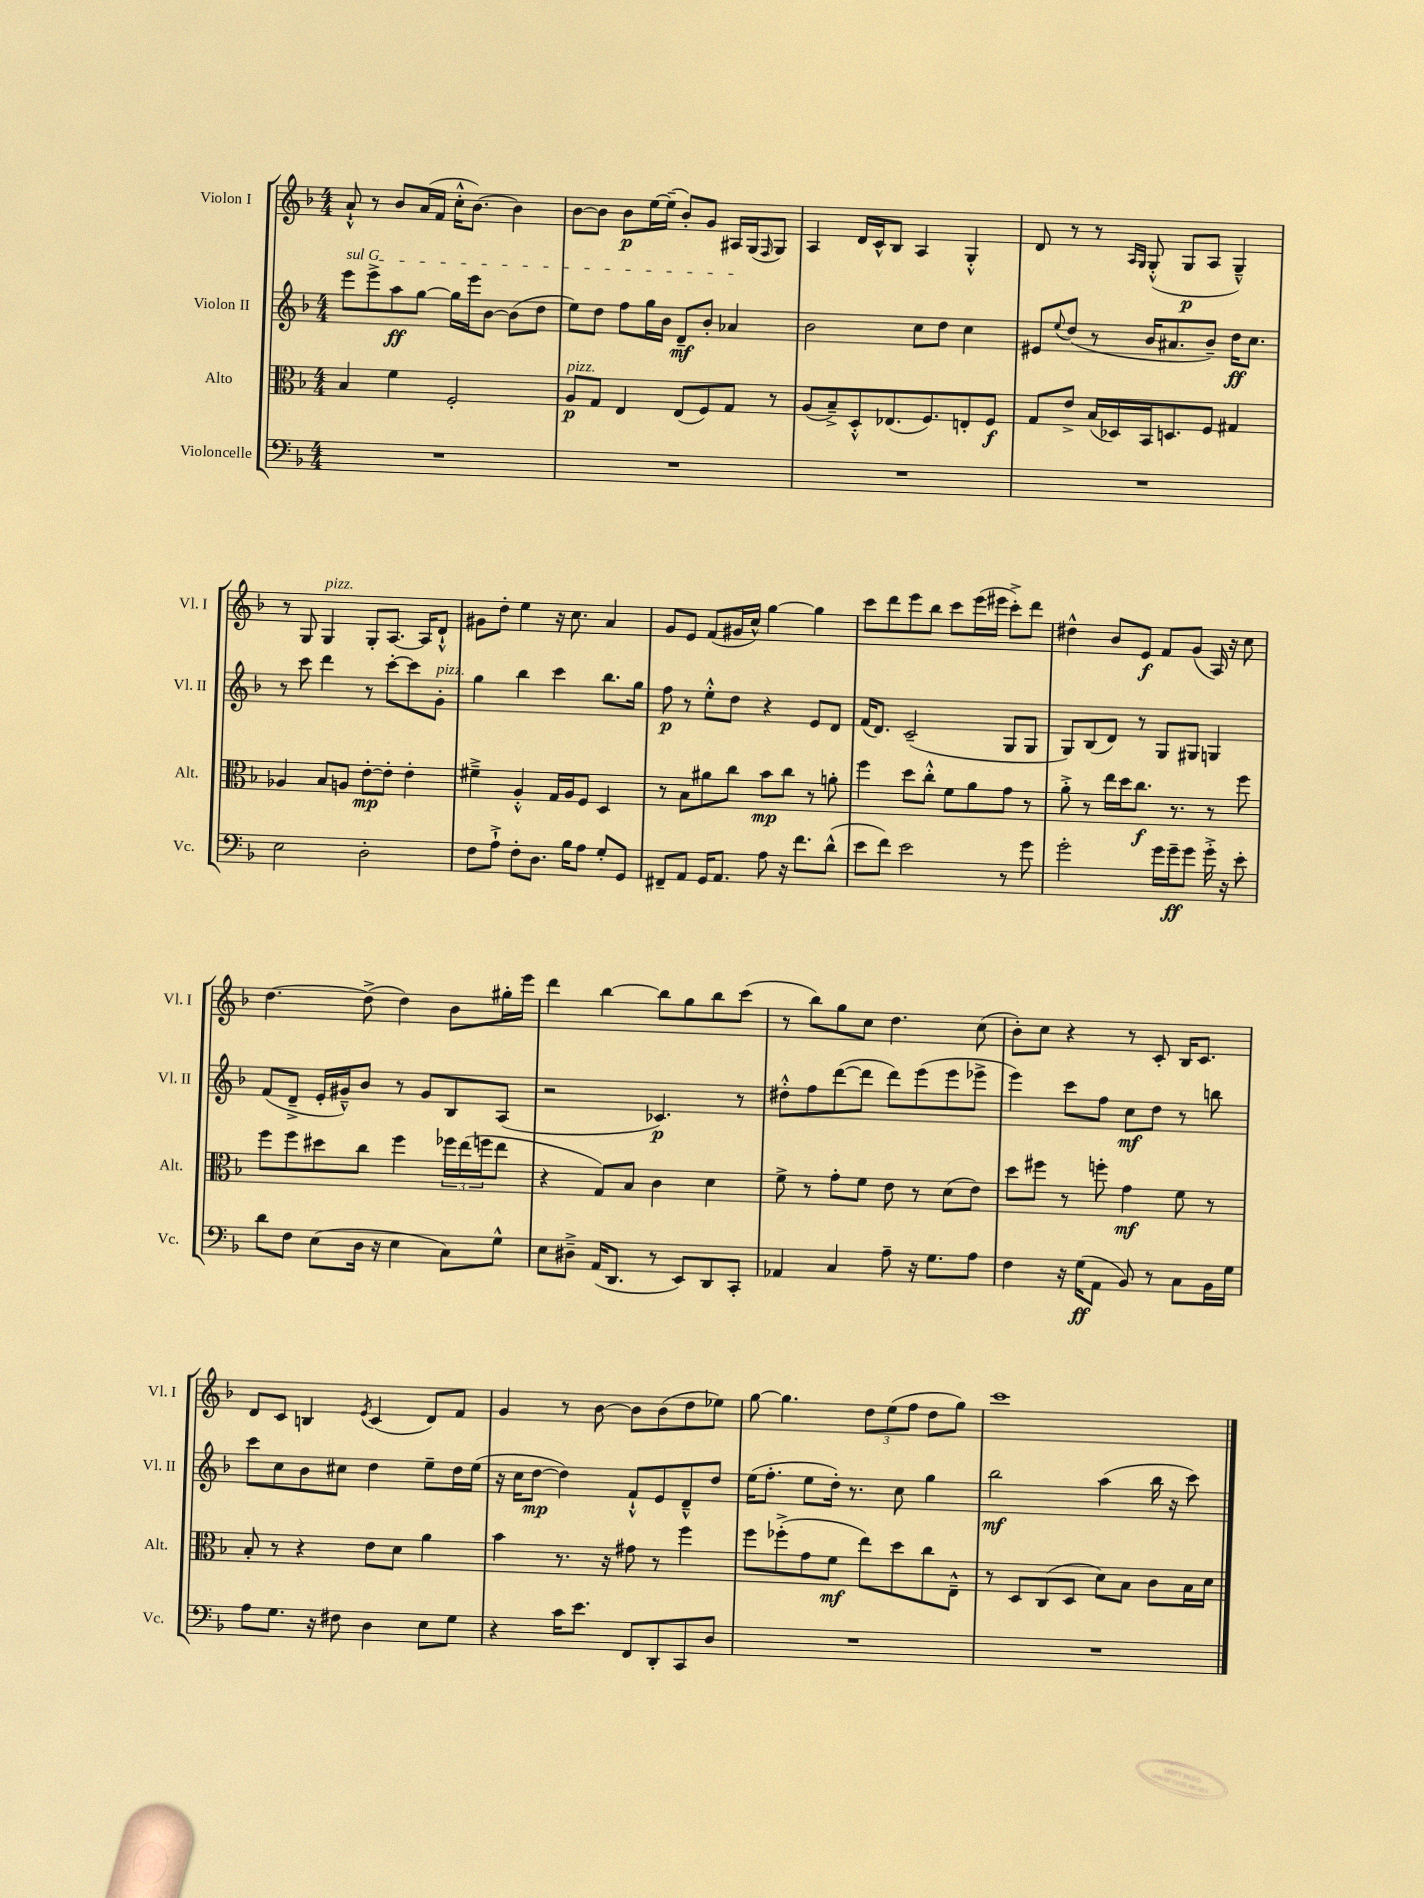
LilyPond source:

<<
\new StaffGroup <<
\new Staff = "s0" \with { instrumentName = "Violon I" shortInstrumentName = "Vl. I" } {
    \clef treble \key f \major \numericTimeSignature \time 4/4
    a'8-!-^ r8 bes'8 a'16( f'16 c''16-.-^ bes'8.~) bes'4 |
    bes'8~ bes'8 bes'8\p e''16~ e''16--( bes'8-.) g'8 ais16 g16( \grace { f16 } g8) |
    a4 d'16 c'16-^ bes8 a4 g4-.-^ |
    d'8 r8 r8 \grace { a16 g16 } g8-.-^( g8\p a8 g4---^) |
    r8 g8 g4^\markup { \italic "pizz." } g8-. a8.~ a16 d'8-!-^ |
    gis'8 d''8-. e''4 r16 c''8. a'4 |
    g'8 e'8 f'8( gis'16 c''16-^) g''4~ g''4 |
    c'''8 d'''8 e'''8 bes''8 c'''8 e'''16( eis'''16 c'''8-.->) d'''8 |
    dis''4-^ bes'8 e'8\f f'8 g'8( a16) r16 c''8 |
    d''4.~ d''8->( d''4) bes'8 gis''16-. e'''16 |
    d'''4 bes''4~ bes''8 g''8 bes''8 c'''8( |
    r8 bes''8) g''8 c''8 d''4. c''8( |
    bes'8-.) c''8 r4 r8 c'8-. bes16 c'8. |
    d'8 c'8 b4 \acciaccatura { e'8 } c'4( d'8) f'8 |
    g'4 r8 bes'8~ bes'8 bes'8( d''8 ees''8) |
    g''8~ g''4. \tuplet 3/2 { d''8 e''8( f''8 } d''8 g''8) |
    c'''1 \bar "|." |
}
\new Staff = "s1" \with { instrumentName = "Violon II" shortInstrumentName = "Vl. II" } {
    \clef treble \key f \major \numericTimeSignature \time 4/4
    \once \override TextSpanner.bound-details.left.text = \markup { \italic "sul G" } e'''8\startTextSpan e'''8-> a''8\ff g''8~ g''16 e'''16 bes'8~ bes'8( d''8 |
    e''8) d''8 f''8 g''16 bes'16 d'8--\mf bes'8-. aes'4\stopTextSpan |
    bes'2 c''8 d''8 c''4 |
    eis'8 \appoggiatura { e''8 } d''8( r8 bes'16 ais'8. bes'8--) d''16\ff c''8. |
    r8 c'''8 d'''4 r8 c'''8~-. c'''8 g'8-.^\markup { \italic "pizz." } |
    g''4 bes''4 c'''4 bes''8. g''16 |
    f''8\p r8 e''8-.-^ d''8 r4 e'8 d'8 |
    f'16( d'8.) c'2--( g8 g8 |
    g8) bes8( d'8) r8 g8 gis8 g4 |
    f'8( d'8---> e'16-. gis'16---^) bes'8 r8 gis'8 bes8 a8( |
    r2 ces'4.\p) r8 |
    dis''8-.-^ f''8 d'''8~( d'''8 d'''8) e'''8( e'''8 ees'''8-> |
    e'''4) c'''8 f''8 c''8\mf d''8 r8 b''8 |
    c'''8 c''8 bes'8 cis''8 d''4 e''8-- d''16 e''16( |
    r16 c''16 d''8~\mp d''4) f'8-!-^ e'8 d'8---^ d''8 |
    e''16( f''8.-. e''8 d''16-.) r8. c''8 g''4 |
    bes''2\mf a''4( bes''16 r16 c'''8) \bar "|." |
}
\new Staff = "s2" \with { instrumentName = "Alto" shortInstrumentName = "Alt." } {
    \clef alto \key f \major \numericTimeSignature \time 4/4
    bes4 f'4 f2-. |
    a8\p^\markup { \italic "pizz." } g8 e4 e8( f8) g8 r8 |
    a8( bes8--->) d8-.-^ ees8.( f8.) e8-. f8\f |
    g8 e'8-> bes16( des16) bes,16 d8. f8 gis4 |
    aes4 bes8 a8 e'8~-.\mp e'8-. e'4-. |
    fis'4---> a4-.-^ g16 a16 f8 d4 |
    r8 bes8 ais'8 c''8 bes'8\mp c''8 r8 a'8-. |
    f''4 d''8 c''8-.-^ f'8 a'8 g'8 r8 |
    a'8-.-> r8 e''16 d''16 c''8.\f r8. r8 f''8 |
    f''8 f''8 dis''8 c''8 f''4 \tuplet 3/2 { fes''16 e''16( f''16 } e''8 |
    r4 g8) bes8 c'4 d'4 |
    f'8-> r8 g'8-. f'8 e'8 r8 d'8( e'8) |
    d''8 fis''8 r8 f''8-. g'4\mf f'8 r8 |
    bes8-. r8 r4 e'8 d'8 a'4 |
    bes'4 r8. r16 gis'8 r8 f''4 |
    f''8 fes''8-.->( g'8 f'8\mf e''8) d''8 c''8 e8---^ |
    r8 d8 c8( d8 d'8) bes8 c'8 bes16 d'16 \bar "|." |
}
\new Staff = "s3" \with { instrumentName = "Violoncelle" shortInstrumentName = "Vc." } {
    \clef bass \key f \major \numericTimeSignature \time 4/4
    R1 |
    R1 |
    R1 |
    R1 |
    e2 d2-. |
    f8 a8-!-> f8-. d8. bes16 a8 g8-. g,8 |
    fis,8-- a,8 g,16 a,8. a8 r16 f'8. d'8-^( |
    e'8 f'8) e'2 r8 g'8 |
    g'2-. g'16 g'16--\ff g'8 g'16-.-> r16 e'8-. |
    d'8 f8 e8( d16 r16 e4 c8) g8-^ |
    e8 dis8---> a,16( d,8. r8 e,8) d,8 c,8-. |
    aes,4 c4 a8-- r16 g8. a8 |
    f4 r16 g16\ff( a,8 bes,8) r8 c8 bes,16 g16 |
    a8 g8. r16 fis8 d4 e8 g8 |
    r4 c'16 e'8. f,8 d,8-. c,8 d8 |
    R1 |
    R1 \bar "|." |
}
>>
>>
\layout { \context { \Score \remove "Bar_number_engraver" } }
